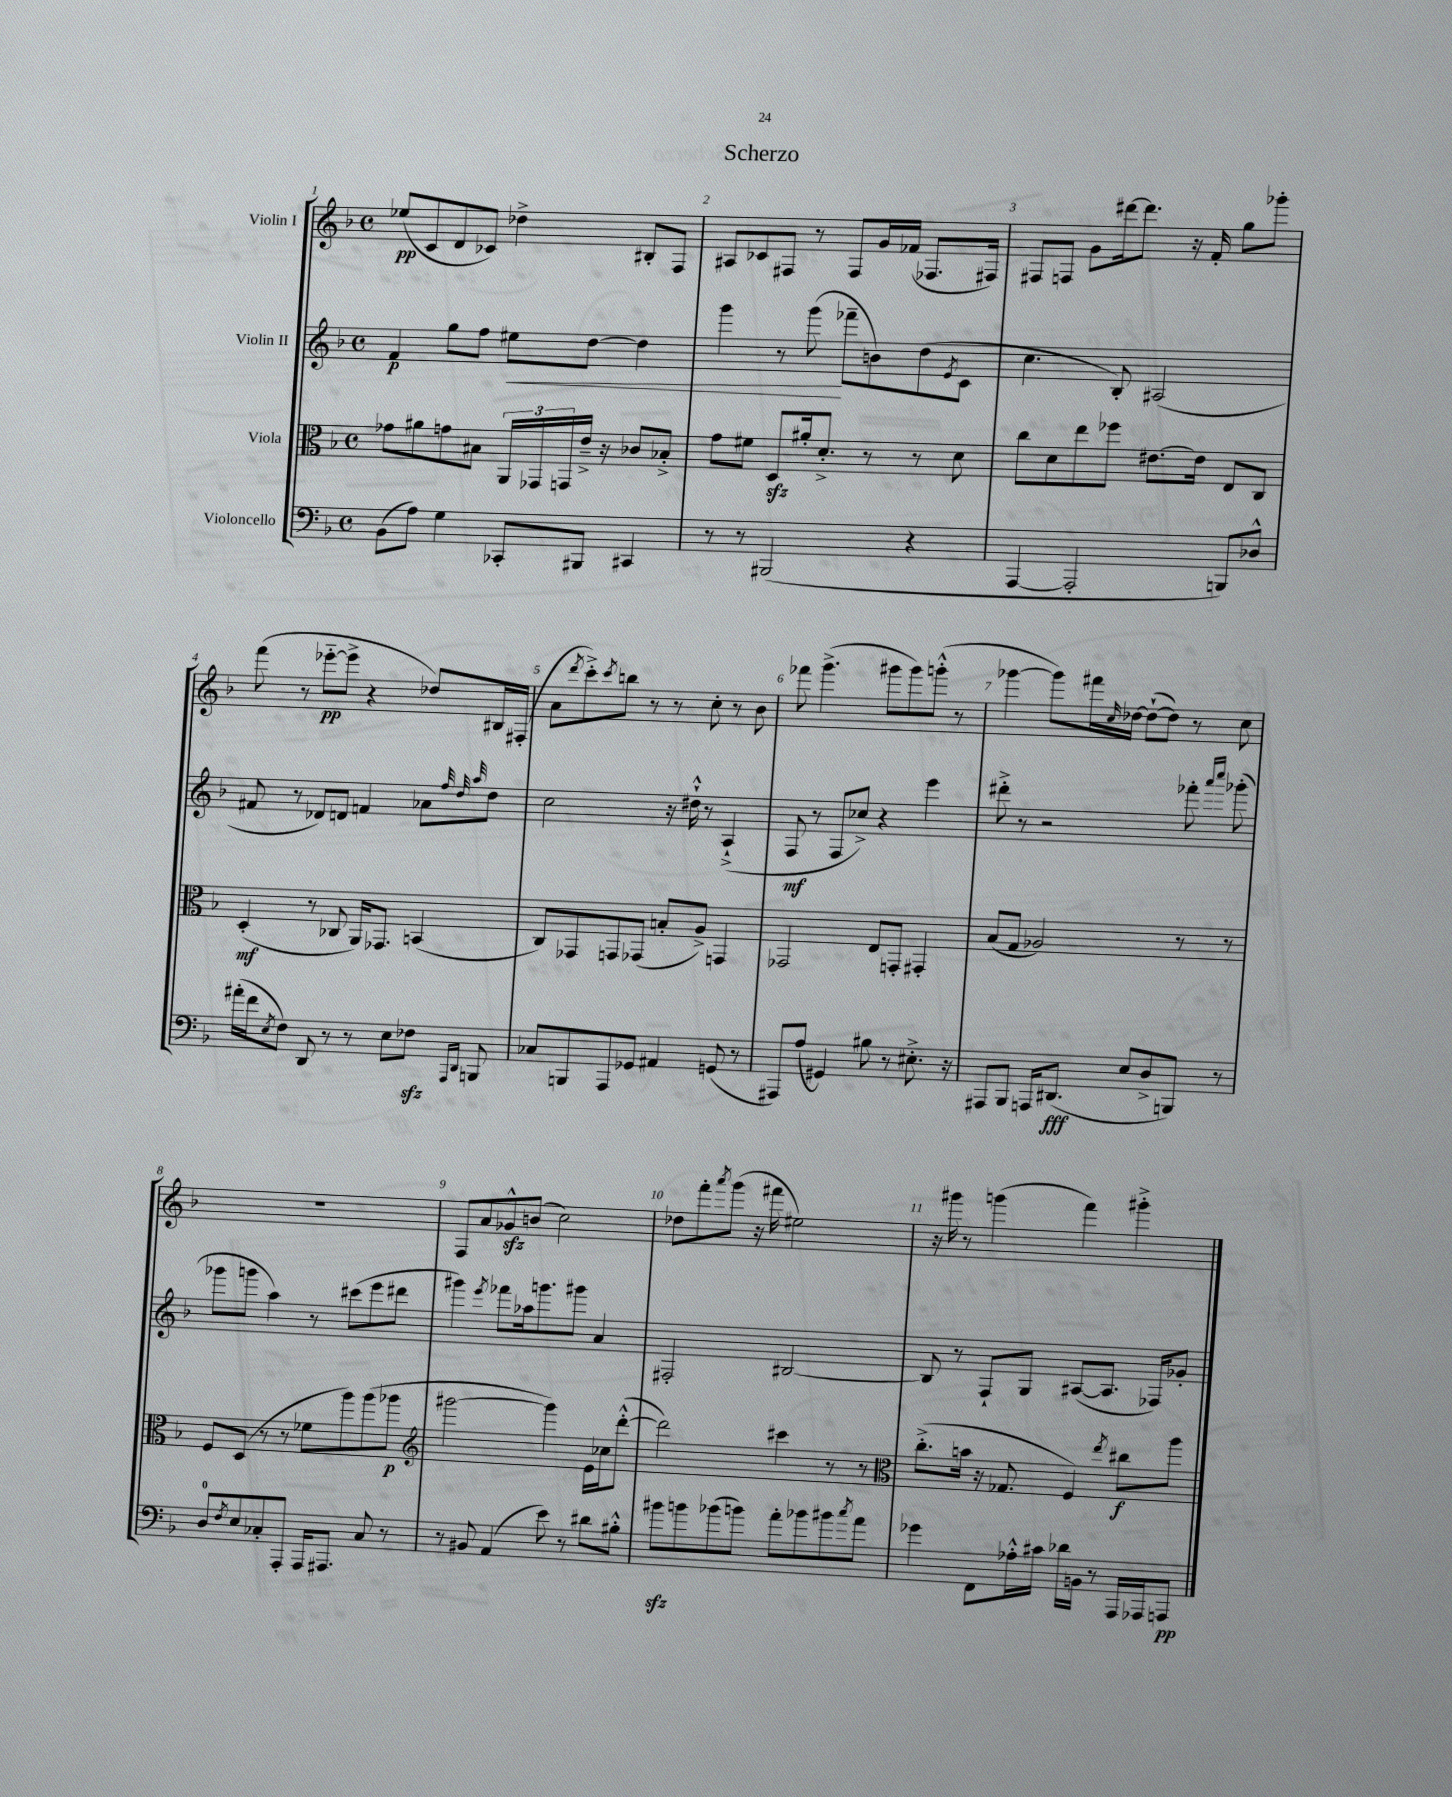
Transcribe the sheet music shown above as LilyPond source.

\header { title = "Scherzo" }
<<
\new StaffGroup <<
\new Staff = "s0" \with { instrumentName = "Violin I" } {
    \clef treble \key f \major \defaultTimeSignature \time 4/4
    ees''8\pp( c'8 d'8 ces'8) des''4-> bis8-. f8 |
    ais8 ces'8 fis8 r8 fis8 g'16 fes'16( fes8. fis16) |
    fis8 f8 g'8 dis'''16~ dis'''8. r16 f'16-. g''8 ges'''8-. |
    f'''8( r8 ees'''8~-_\pp ees'''8-> r4 des''8) bis16 fis16-.( |
    a'8 \acciaccatura { d'''8 } c'''8-.->) \acciaccatura { c'''8 } b''8 r8 r8 c''8-. r8 bes'8 |
    fes'''8 g'''4.->( gis'''8 gis'''8) g'''8-.-^( r8 |
    ges'''4~ ges'''8) fis'''16 \grace { c''16 } des''16~ des''8~-!( des''8) r8 c''8 |
    R1 |
    f8 a'8 ges'8-^\sfz b'8( c''2) |
    des''8 f'''8-. \acciaccatura { a'''8 } g'''8( r16 fis'''16 eis''2) |
    r16 gis'''16 r8 g'''4( f'''4) gis'''4-.-> \bar "|." |
}
\new Staff = "s1" \with { instrumentName = "Violin II" } {
    \clef treble \key f \major \defaultTimeSignature \time 4/4
    f'4\p g''8 f''8 eis''8\< d''8~ d''4 |
    g'''4 r8 g'''8\!( fes'''8-- b'8) d''8( \acciaccatura { e'8 } c'8 |
    c''4. bes8-.) ais2( |
    fis'8 r8 des'8) d'8 f'4 aes'8 \grace { f''32 d''32 a''32 } d''8 |
    c''2 r16 dis''16-!-^ r8 a4-!->( |
    f8\mf r8 f8 ces''8->) r4 e'''4 |
    dis'''8-.-> r8 r2 fes'''8-. \grace { a'''16 c''''16 } ges'''8-.( |
    ges'''8 g'''8 a''4) r8 cis'''8( e'''8 dis'''8 |
    gis'''4) \acciaccatura { e'''8 } fes'''8 aes''16 g'''8. gis'''8 a'4 |
    fis2-. bis2~ |
    bis8 r8 f8-! g8 ais8~( ais8. fes16) ges'8-. \bar "|." |
}
\new Staff = "s2" \with { instrumentName = "Viola" } {
    \clef alto \key f \major \defaultTimeSignature \time 4/4
    ges'8 ais'8 g'8 bis8 \tuplet 3/2 { a,16 ges,16 g,16 } e'16---> r16 ces'8 bes8-.-> |
    g'8 fis'8 d8\sfz ais'16-. d'8.-.-> r8 r8 d'8 |
    c''8 d'8 e''8 fes''8 eis'8.~ eis'16 e8 c8 |
    d4-.\mf( r8 ces8 a,16) ges,8. b,4( |
    c8) ges,8 g,8 ges,8( b8-. a8->) g,4 |
    ges,2 e8 g,8-. gis,4-. |
    bes8( g8 aes2) r8 r8 |
    f8 d8( r8 r8 fes'8 a''8) a''8( aes''8\p |
    \clef treble gis'''2~ gis'''4) e'16 ces''16 d'''8~-.-^( |
    d'''2) cis'''4 r8 r8 |
    \clef alto c''8.-.->( b'16 r16 ges8. f4) \acciaccatura { e''8 } cis''8\f a''8 \bar "|." |
}
\new Staff = "s3" \with { instrumentName = "Violoncello" } {
    \clef bass \key f \major \defaultTimeSignature \time 4/4
    bes,8( a8) g4 ces,8-. bis,,8 cis,4 |
    r8 r8 bis,,2( r4 |
    a,,4~ a,,2-. b,,8) des8-^ |
    ais'16-.( f'16 \acciaccatura { e8 } f8) d,8 r8 r8 e8 fes8\sfz \grace { a,,16 d,16 } b,,8 |
    ces8 b,,8 a,,8 ges,8 ais,4 g,8( r8 |
    ais,,8) a8( gis,4) bis8 r8 eis8.-.-> r16 |
    ais,,8 bes,,8 a,,16 dis,8.\fff( e8 d8-> b,,8) r8 |
    d8-0 \acciaccatura { f8 } e8 ces8-. a,,8-. a,,16 ais,,8. ces8 r8 |
    r8 bis,8 a,4( e'8) r8 dis'8 bis8-.-^ |
    bis'8\sfz b'8 bes'8( b'8) a'8-. bes'8 bis'8 \acciaccatura { c''8 } a'8 |
    ges'4 f,8 aes16-.-^ cis'16 des'16 b,16 r8 a,,16 aes,,16 a,,8\pp \bar "|." |
}
>>
>>
\layout { \context { \Score \override BarNumber.break-visibility = ##(#f #t #t) barNumberVisibility = #all-bar-numbers-visible } }
